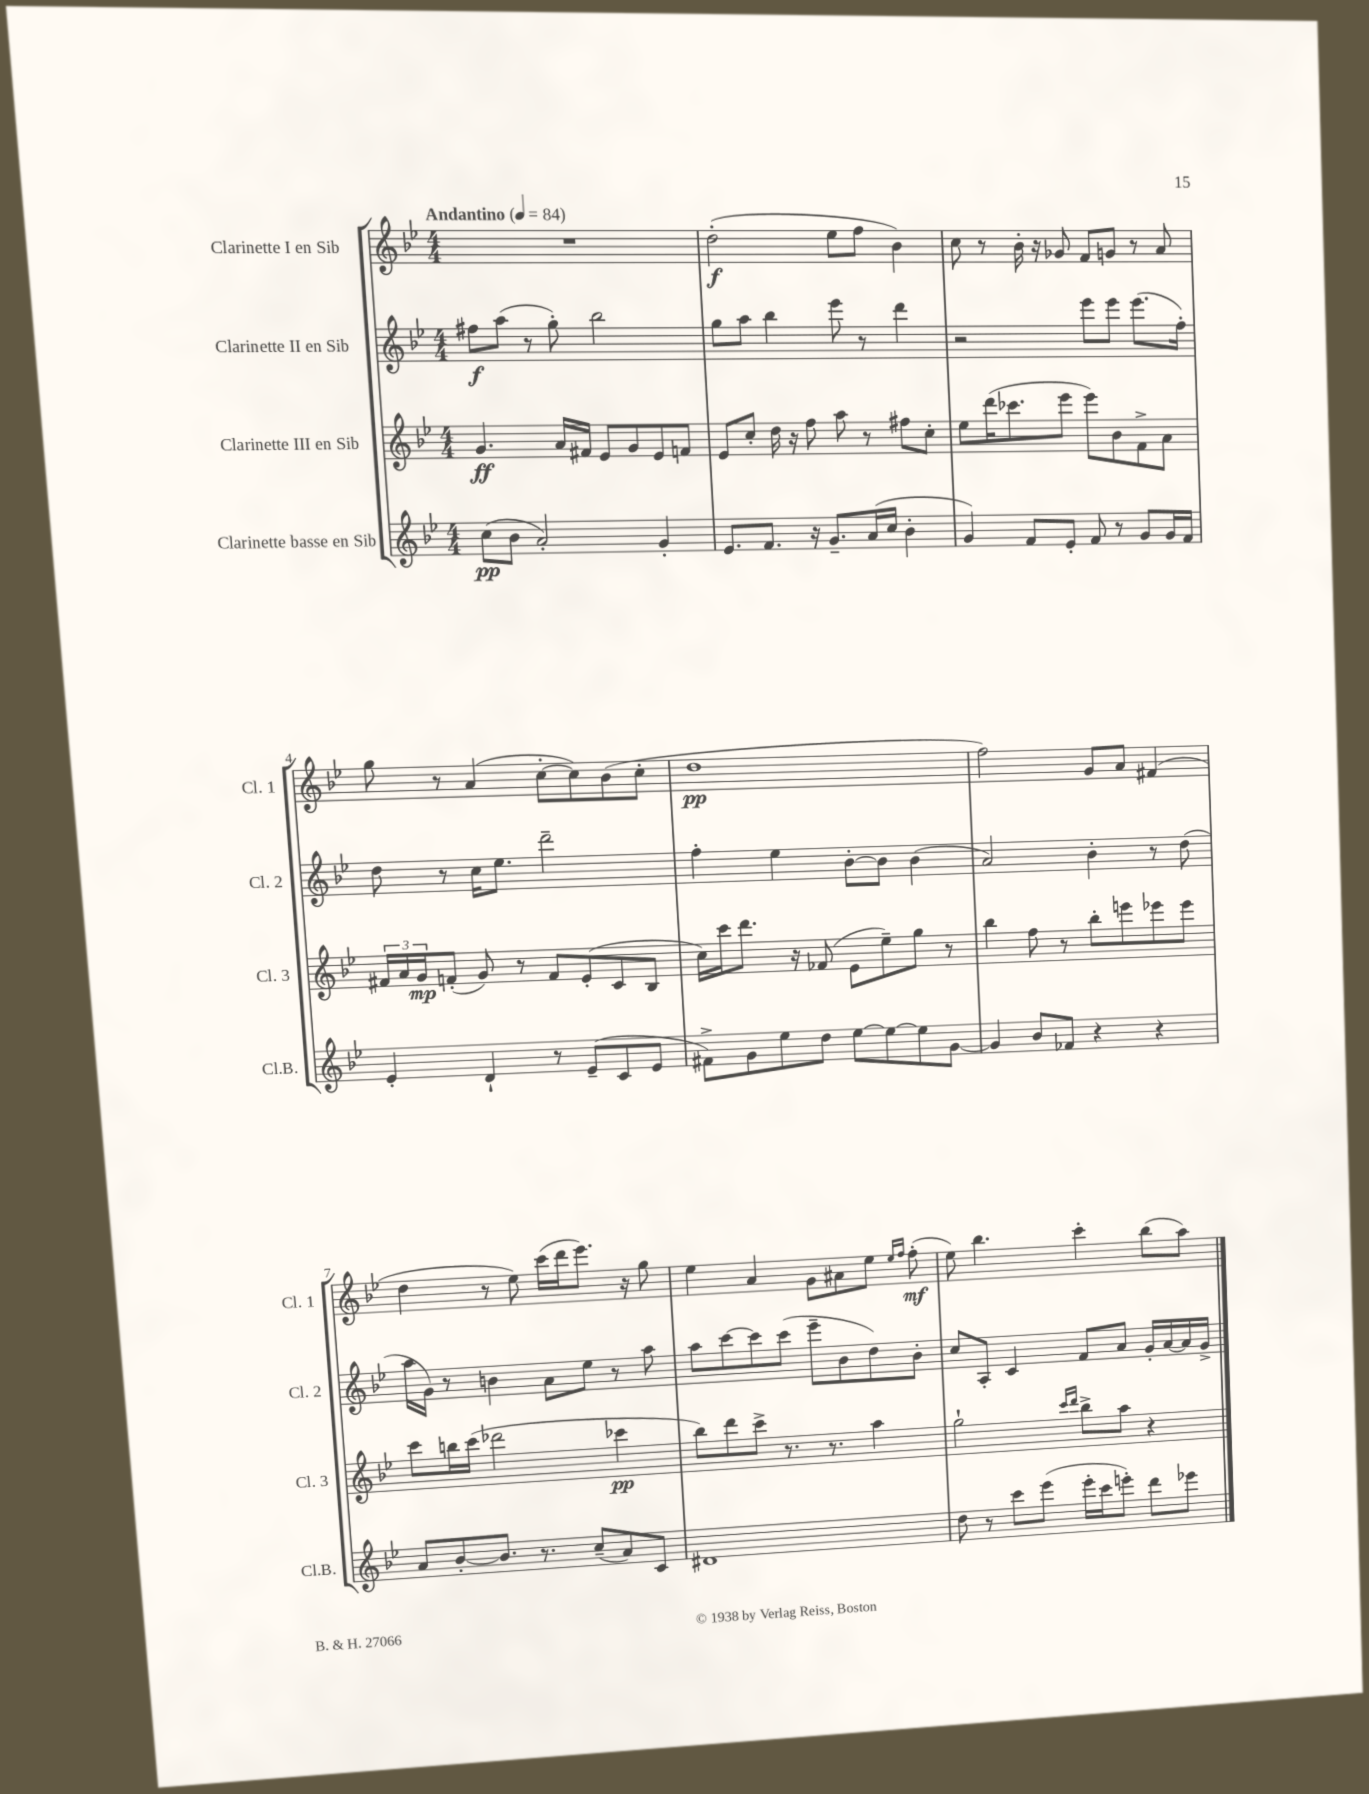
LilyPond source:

<<
\new StaffGroup <<
\new Staff = "s0" \with { instrumentName = "Clarinette I en Sib" shortInstrumentName = "Cl. 1" } {
    \clef treble \key bes \major \numericTimeSignature \time 4/4 \tempo "Andantino" 4 = 84
    R1 |
    d''2-.\f( ees''8 f''8 bes'4) |
    c''8 r8 bes'16-. r16 ges'8 f'8 g'8 r8 a'8 |
    g''8 r8 a'4( c''8~-. c''8) bes'8( c''8-. |
    d''1\pp |
    f''2) g'8 a'8 fis'4( |
    d''4 r8 ees''8) c'''16( d'''16 ees'''8.) r16 g''8 |
    ees''4 a'4 g'8 ais'8 ees''8 \grace { ees''16 f''16 } f''8-.\mf( |
    ees''8) bes''4. c'''4-. bes''8( a''8) \bar "|." |
}
\new Staff = "s1" \with { instrumentName = "Clarinette II en Sib" shortInstrumentName = "Cl. 2" } {
    \clef treble \key bes \major \numericTimeSignature \time 4/4
    fis''8\f a''8( r8 g''8-.) bes''2 |
    g''8 a''8 bes''4 ees'''8 r8 d'''4 |
    r2 ees'''8 ees'''8 ees'''8.( f''16-.) |
    d''8 r8 c''16 ees''8. d'''2-- |
    f''4-. ees''4 bes'8~-. bes'8 bes'4( |
    a'2) bes'4-. r8 d''8( |
    a''16 g'16) r8 b'4 a'8 ees''8 r8 a''8 |
    a''8 c'''8~ c'''8 c'''8( ees'''8-- bes'8 d''8) bes'8-. |
    c''8 a8-. c'4 f'8 a'8 g'16-. a'16~ a'16 g'16-> \bar "|." |
}
\new Staff = "s2" \with { instrumentName = "Clarinette III en Sib" shortInstrumentName = "Cl. 3" } {
    \clef treble \key bes \major \numericTimeSignature \time 4/4
    g'4.\ff a'16 fis'16 ees'8 g'8 ees'8 f'8 |
    ees'8 c''8-. d''16 r16 f''8 a''8 r8 fis''8 c''8-. |
    ees''8 d'''16( ces'''8. ees'''8 ees'''8) bes'8 f'8-> a'8 |
    \tuplet 3/2 { fis'16 a'16 g'16\mp } f'8-.( g'8) r8 f'8 ees'8-.( c'8 bes8 |
    c''16) c'''16 d'''8. r16 fes'8( ees'8 ees''8--) g''8 r8 |
    bes''4 f''8 r8 bes''8-. e'''8 ees'''8 ees'''8 |
    c'''8 b''16 c'''16( des'''2 ces'''4\pp |
    bes''8) d'''8 c'''8-> r8. r8. a''4 |
    g''2-! \grace { c'''16 d'''16 } bes''8-> a''8 r4 \bar "|." |
}
\new Staff = "s3" \with { instrumentName = "Clarinette basse en Sib" shortInstrumentName = "Cl.B." } {
    \clef treble \key bes \major \numericTimeSignature \time 4/4
    c''8\pp( bes'8 a'2-.) g'4-. |
    ees'8. f'8. r16 g'8.-- a'16( c''16 bes'4-. |
    g'4) f'8 ees'8-. f'8 r8 g'8 g'16 f'16 |
    ees'4-. d'4-! r8 ees'8--( c'8 ees'8 |
    fis'8->) g'8 ees''8 d''8 ees''8~ ees''8~ ees''8 g'8~ |
    g'4 bes'8 fes'8 r4 r4 |
    a'8 bes'8~-. bes'8. r8. c''8--( a'8) c'8 |
    dis'1 |
    d''8 r8 c'''8 ees'''8( ees'''16-. c'''16 e'''8-.) d'''8 ees'''8 \bar "|." |
}
>>
>>
